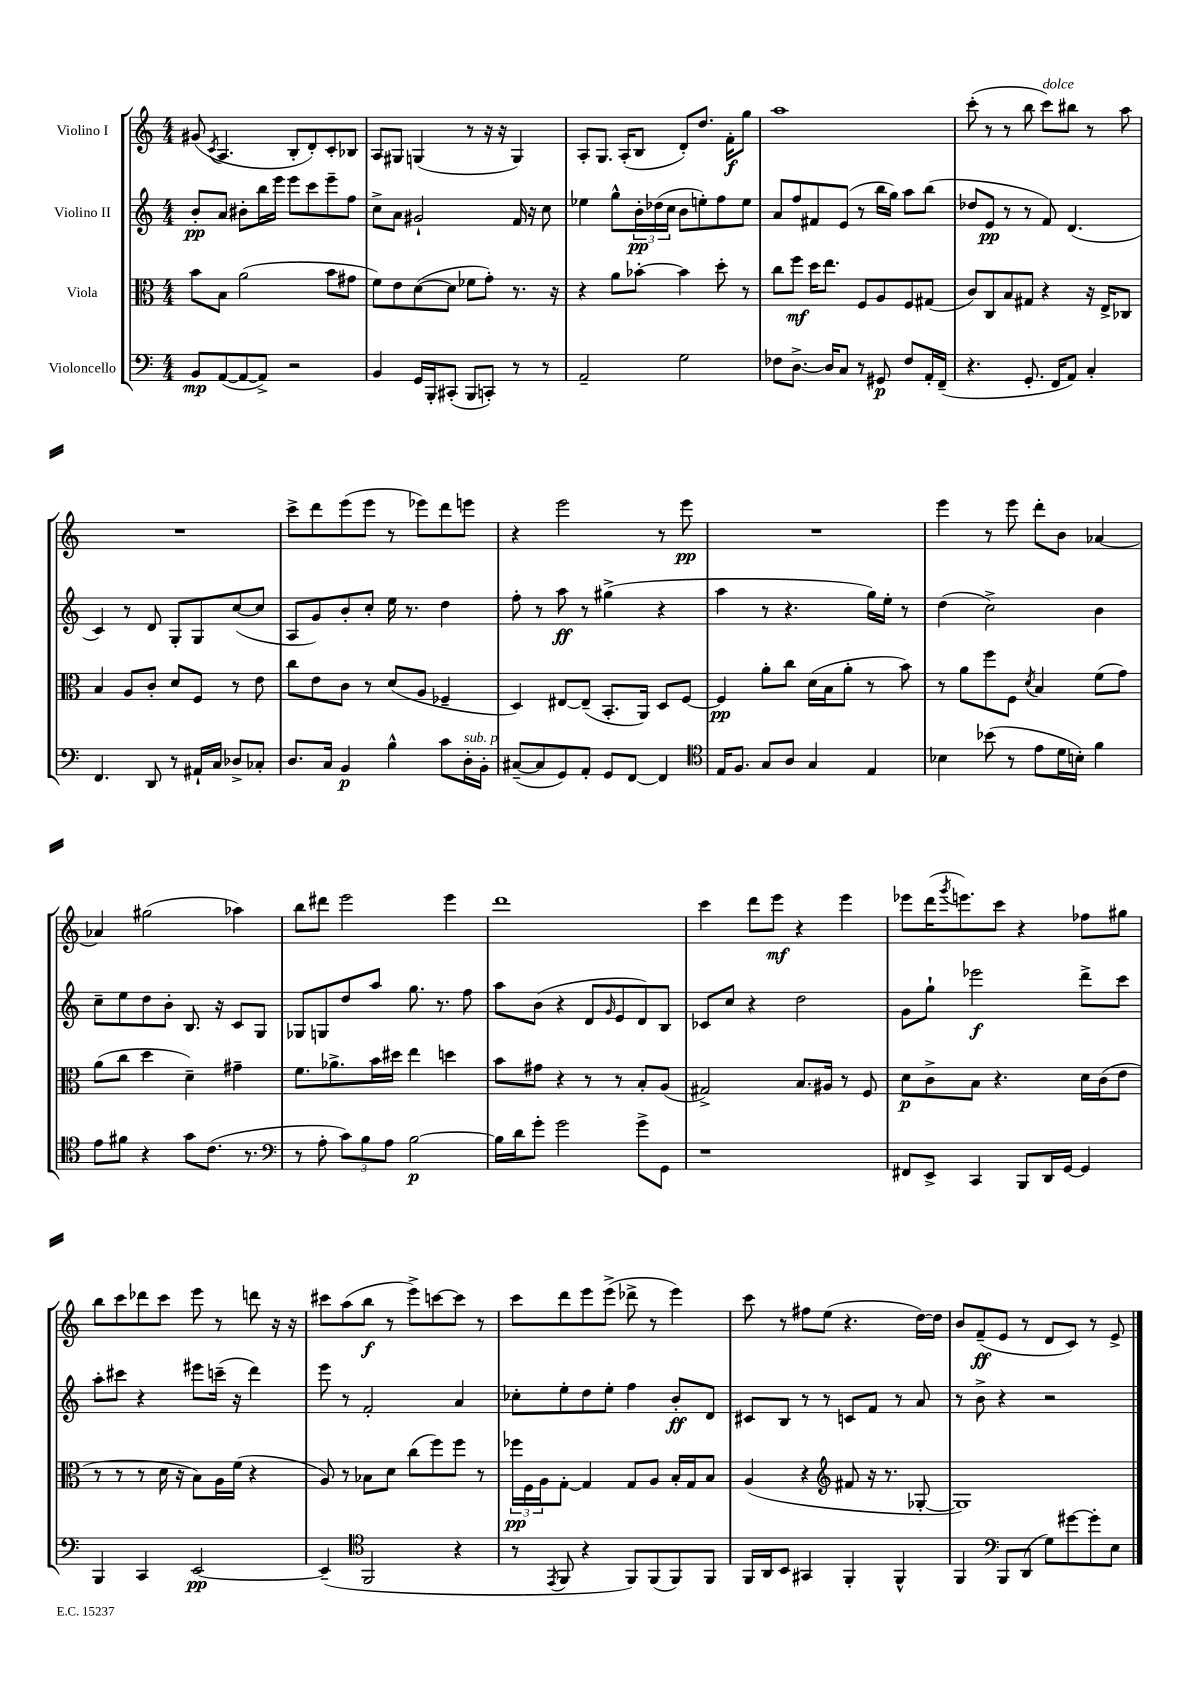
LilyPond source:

<<
\new StaffGroup <<
\new Staff = "s0" \with { instrumentName = "Violino I" } {
    \clef treble \key c \major \numericTimeSignature \time 4/4
    gis'8( \acciaccatura { c'8 } a4. b8-. d'8-.) c'8-. bes8 |
    a8 gis8 g4( r8 r16 r16 g4) |
    a8-. g8. a16-.( b8 d'8-.) d''8. f'16-.\f g''8 |
    a''1 |
    c'''8-.( r8 r8 b''8 c'''8^\markup { \italic "dolce" }) bis''8 r8 a''8 |
    R1 |
    c'''8-> d'''8 e'''8( e'''8 r8 ees'''8) d'''8 e'''8 |
    r4 e'''2 r8 e'''8\pp |
    R1 |
    e'''4 r8 e'''8 d'''8-. b'8 aes'4~ |
    aes'4 gis''2( aes''4) |
    b''8 dis'''8 e'''2 e'''4 |
    d'''1 |
    c'''4 d'''8 e'''8\mf r4 e'''4 |
    ees'''8 d'''16( \acciaccatura { g'''8 } e'''8.) c'''8 r4 fes''8 gis''8 |
    b''8 c'''8 des'''8 c'''8 e'''8 r8 d'''8 r16 r16 |
    cis'''8 a''8( b''8\f r8 e'''8->) c'''8~ c'''8 r8 |
    c'''8 d'''8 e'''8 e'''8->( des'''8-> r8 e'''4) |
    c'''8 r8 fis''8 e''8( r4. d''16~) d''16 |
    b'8 f'8--\ff( e'8 r8 d'8 c'8) r8 e'8-> \bar "|." |
}
\new Staff = "s1" \with { instrumentName = "Violino II" } {
    \clef treble \key c \major \numericTimeSignature \time 4/4
    b'8-.\pp a'8 bis'8-. b''16 e'''16 e'''8 c'''8 e'''8-- f''8 |
    c''8-> a'8 gis'2-! f'16 r16 c''8 |
    ees''4 g''8-^ \tuplet 3/2 { b'16-.\pp des''16( c''16 } b'8 e''8-.) f''8 e''8 |
    a'8 f''8 fis'8 e'8( r8 b''16 g''16) a''8 b''8( |
    des''8 e'8\pp r8 r8 f'8) d'4.( |
    c'4) r8 d'8 g8-. g8 c''8~( c''8 |
    a8 g'8) b'8-. c''8-. e''16 r8. d''4 |
    f''8-. r8 a''8\ff r8 gis''4->( r4 |
    a''4 r8 r4. g''16) e''16-. r8 |
    d''4( c''2->) b'4 |
    c''8-- e''8 d''8 b'8-. b8. r16 c'8 g8 |
    ges8 g8 d''8 a''8 g''8. r8. f''8 |
    a''8 b'8( r4 d'8 \grace { g'16 } e'8 d'8) b8 |
    ces'8 c''8 r4 d''2 |
    g'8 g''8-! ees'''2\f d'''8-> c'''8 |
    a''8-. cis'''8 r4 eis'''8 c'''16--( r16 d'''4) |
    e'''8 r8 f'2-. a'4 |
    ces''8-. e''8-. d''8 e''8-. f''4 b'8-.\ff d'8 |
    cis'8 b8 r8 r8 c'8 f'8 r8 a'8 |
    r8 b'8-> r4 r2 \bar "|." |
}
\new Staff = "s2" \with { instrumentName = "Viola" } {
    \clef alto \key c \major \numericTimeSignature \time 4/4
    b'8 b8 a'2( b'8 gis'8 |
    f'8) e'8 d'8~( d'8 fes'8 g'8-.) r8. r16 |
    r4 a'8 bes'8~-. bes'4 d''8-. r8 |
    c''8 f''8\mf d''16 e''8. f8 a8 f8 gis8( |
    c'8) c8 b8 gis8 r4 r16 e16-> ces8 |
    b4 a8 c'8-. d'8 f8 r8 e'8 |
    c''8 e'8 c'8 r8 d'8( a8 fes4-- |
    d4) eis8~ eis8--( b,8.-. a,16) d8 f8~ |
    f4\pp a'8-. c''8 d'16( b16 a'8-. r8 b'8) |
    r8 a'8 f''8 f8 \acciaccatura { d'8 } b4 f'8( g'8) |
    a'8( c''8 d''4 d'4--) gis'4-- |
    f'8. aes'8.-> b'16 dis''16 e''4 d''4 |
    b'8 gis'8 r4 r8 r8 b8-. a8( |
    gis2->) b8. ais16 r8 f8 |
    d'8\p c'8-> b8 r4. d'16 c'16( e'8 |
    r8 r8 r8 d'16 r16 b8) a16 f'16( r4 |
    a8) r8 bes8 d'8 c''8( f''8) f''8 r8 |
    \tuplet 3/2 { fes''16\pp f16 a16 } g8~-. g4 g8 a8 b16-. g16 b8 |
    a4( r4 \clef treble fis'8 r16 r8. ges8~-. |
    ges1) \bar "|." |
}
\new Staff = "s3" \with { instrumentName = "Violoncello" } {
    \clef bass \key c \major \numericTimeSignature \time 4/4
    b,8\mp a,8~( a,8~ a,8->) r2 |
    b,4 g,16 b,,16-. cis,8-.( b,,8 c,8-.) r8 r8 |
    a,2-- g2 |
    fes8 d8.~-> d16 c8 r8 gis,8\p fes8 a,16-. f,16--( |
    r4. g,8.-. f,16 a,8) c4-. |
    f,4. d,8 r8 ais,16-! c16 des8-> ces8-. |
    d8. c16 b,4\p b4-^ c'8 d16-.^\markup { \italic "sub. p" } b,16-. |
    cis8~--( cis8 g,8) a,8-. g,8 f,8~ f,4 |
    \clef tenor e16 f8. g8 a8 g4 e4 |
    bes4 bes'8( r8 e'8 d'16 b16-.) f'4 |
    e'8 fis'8 r4 g'8 c'8.( r8. |
    \clef bass r8 a8-. \tuplet 3/2 { c'8) b8 a8 } b2~\p |
    b16 d'16 g'8-. g'2 g'8-> g,8 |
    r1 |
    fis,8 e,8-> c,4 b,,8 d,16 g,16~ g,4 |
    b,,4 c,4 e,2~\pp |
    e,4--( \clef tenor f,2 r4 |
    r8 \acciaccatura { e,8 } f,8 r4 f,8) f,8( f,8) f,8 |
    f,16 a,16 b,8 gis,4 f,4-. f,4-^ |
    f,4 \clef bass b,,8 d,8( g8) gis'8~ gis'8-. e8 \bar "|." |
}
>>
>>
\layout { \context { \Score \remove "Bar_number_engraver" } }
